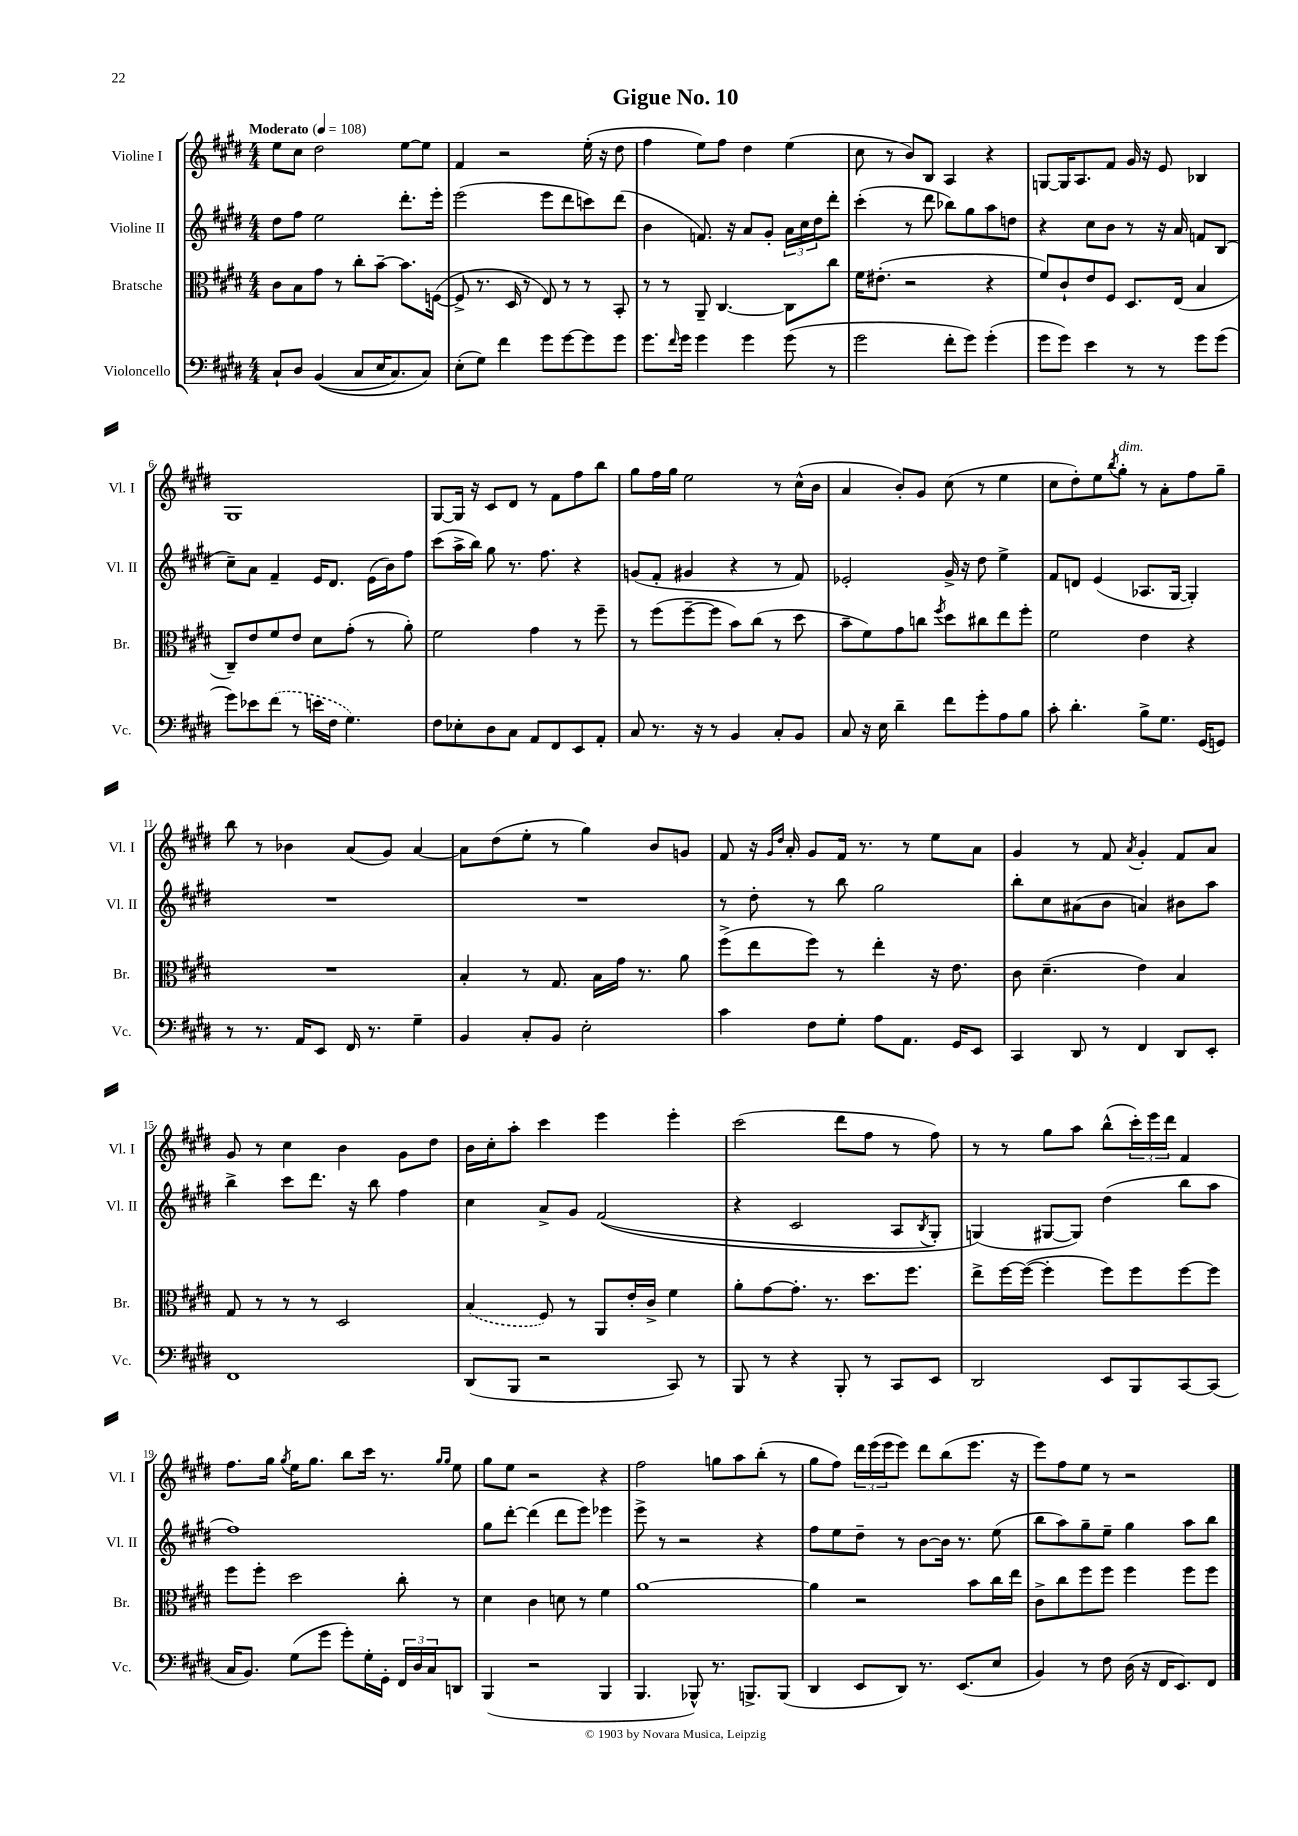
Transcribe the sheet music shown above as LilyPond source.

\header { title = "Gigue No. 10" }
<<
\new StaffGroup <<
\new Staff = "s0" \with { instrumentName = "Violine I" shortInstrumentName = "Vl. I" } {
    \clef treble \key e \major \numericTimeSignature \time 4/4 \tempo "Moderato" 4 = 108
    e''8 cis''8 dis''2 e''8~ e''8 |
    fis'4 r2 e''16-.( r16 dis''8 |
    fis''4 e''8) fis''8 dis''4 e''4( |
    cis''8 r8 b'8) b8 a4 r4 |
    g8~ g16 a8. fis'8 gis'16 r16 e'8 bes4 |
    gis1 |
    gis8~ gis16 r16 cis'8 dis'8 r8 fis'8 fis''8 b''8 |
    gis''8 fis''16 gis''16 e''2 r8 cis''16-^( b'16 |
    a'4 b'8-.) gis'8 cis''8( r8 e''4 |
    cis''8 dis''8-.) e''8 \acciaccatura { b''8 } gis''8-.^\markup { \italic "dim." } r8 a'8-. fis''8 gis''8-- |
    b''8 r8 bes'4 a'8( gis'8) a'4~ |
    a'8 dis''8( e''8-. r8 gis''4) b'8 g'8 |
    fis'8 r16 \grace { gis'16 dis''16 } a'16-. gis'8 fis'16 r8. r8 e''8 a'8 |
    gis'4 r8 fis'8 \acciaccatura { a'8 } gis'4-. fis'8 a'8 |
    gis'8 r8 cis''4 b'4 gis'8 dis''8 |
    b'16 cis''16-. a''8-. cis'''4 e'''4 e'''4-. |
    cis'''2( dis'''8 fis''8 r8 fis''8) |
    r8 r8 gis''8 a''8 b''8-^( \tuplet 3/2 { cis'''16-.) e'''16 dis'''16 } fis'4 |
    fis''8. gis''16 \acciaccatura { gis''8 } e''16 gis''8. b''8 cis'''16 r8. \grace { gis''16 gis''16 } e''8 |
    gis''8 e''8 r2 r4 |
    fis''2 g''8 a''8 b''8-.( r8 |
    gis''8 fis''8) \tuplet 3/2 { dis'''16 e'''16( e'''16 } e'''8) dis'''8 b''8( e'''8. r16 |
    e'''8) fis''8 e''8 r8 r2 \bar "|." |
}
\new Staff = "s1" \with { instrumentName = "Violine II" shortInstrumentName = "Vl. II" } {
    \clef treble \key e \major \numericTimeSignature \time 4/4
    dis''8 fis''8 e''2 dis'''8.-. e'''16-. |
    e'''2( e'''8 dis'''8 c'''8) dis'''8( |
    b'4 f'8.) r16 a'8 gis'8-. \tuplet 3/2 { a'16 cis''16 dis''16 } dis'''8-. |
    cis'''4-.( r8 dis'''8 bes''8) gis''8 a''8 d''8 |
    r4 cis''8 b'8 r8 r16 a'16 f'8 b8( |
    cis''8--) a'8 fis'4-- e'16 dis'8. e'16( b'16) fis''8 |
    cis'''8( a''16-> b''16) gis''8 r8. fis''8. r4 |
    g'8( fis'8-. gis'4 r4 r8 fis'8) |
    ees'2-. gis'16-> r16 dis''8 e''4-> |
    fis'8 d'8 e'4( aes8. gis16~ gis4-.) |
    R1 |
    R1 |
    r8 dis''8-. r8 b''8 gis''2 |
    b''8-. cis''8 ais'8( b'8 a'4) bis'8 a''8 |
    b''4-> cis'''8 dis'''8. r16 b''8 fis''4 |
    cis''4 a'8-> gis'8 fis'2(\( |
    r4 cis'2 a8 \acciaccatura { b8 } gis8-.) |
    g4(\) gis8~ gis8) dis''4( b''8 a''8 |
    fis''1) |
    gis''8 dis'''8~-. dis'''4( dis'''8 e'''8) ees'''4 |
    e'''8-> r8 r2 r4 |
    fis''8 e''8 dis''8-- r8 b'8~ b'16 r8. e''8( |
    b''8 a''8) gis''8-- e''8-- gis''4 a''8 b''8 \bar "|." |
}
\new Staff = "s2" \with { instrumentName = "Bratsche" shortInstrumentName = "Br." } {
    \clef alto \key e \major \numericTimeSignature \time 4/4
    cis'8 b8 gis'8 r8 cis''8-. b'8~-- b'8. f16~( |
    f8-> r8. dis16 r8 e8) r8 r8 b,8-. |
    r8 r8 a,8-- cis4.~ cis8 cis''8 |
    fis'16 eis'8.-.( r2 r4 |
    fis'8) cis'8-! e'8 fis8 dis8. e16( b4 |
    cis8--) e'8 fis'8 e'8 dis'8 gis'8-.( r8 a'8-.) |
    fis'2 gis'4 r8 fis''8-- |
    r8 fis''8( fis''8~-- fis''8 b'8) cis''8( r8 dis''8 |
    b'8-- fis'8) gis'8 c''8 \acciaccatura { fis''8 } dis''8 cis''8 e''8 fis''8-. |
    fis'2 e'4 r4 |
    R1 |
    b4-. r8 gis8. b16 gis'16 r8. a'8 |
    fis''8->( e''8 fis''8) r8 e''4-. r16 e'8. |
    cis'8 dis'4.--( e'4) b4 |
    gis8 r8 r8 r8 dis2 |
    \once \slurDashed b4( fis8) r8 a,8 e'16-. cis'16-> fis'4 |
    a'8-. gis'8~ gis'8.-. r8. dis''8. fis''8. |
    e''8-> fis''16~ fis''16~( fis''4-. fis''8) fis''8 fis''8~ fis''8 |
    fis''8 fis''8-. dis''2 cis''8-. r8 |
    dis'4 cis'4 d'8 r8 fis'4 |
    a'1~ |
    a'4 r2 b'8 cis''16 e''16 |
    cis'8-> cis''8 fis''8 fis''8 fis''4 fis''8 fis''8 \bar "|." |
}
\new Staff = "s3" \with { instrumentName = "Violoncello" shortInstrumentName = "Vc." } {
    \clef bass \key e \major \numericTimeSignature \time 4/4
    cis8-! dis8 b,4(\( cis8 e16 cis8.) cis8\) |
    e8-.( gis8) fis'4 gis'8 gis'8~ gis'8 gis'8 |
    gis'8. \grace { fis'16 } gis'16 gis'4 gis'4 gis'8( r8 |
    gis'2 fis'8-. gis'8) gis'4-.( |
    gis'8 gis'8) e'4 r8 r8 gis'8 gis'8( |
    gis'8) ees'8 \once \slurDashed fis'8( r8 e'16 fis16 gis4.) |
    fis8 ees8-. dis8 cis8 a,8 fis,8 e,8 a,8-. |
    cis8 r8. r16 r8 b,4 cis8-. b,8 |
    cis8 r16 e16 dis'4-- fis'8 gis'8-. a8 b8 |
    cis'8-. dis'4.-. b8-> gis8. gis,16( g,8) |
    r8 r8. a,16 e,8 fis,16 r8. gis4-- |
    b,4 cis8-. b,8 e2-. |
    cis'4 fis8 gis8-. a8 a,8. gis,16 e,8 |
    cis,4 dis,8 r8 fis,4 dis,8 e,8-. |
    fis,1 |
    dis,8( b,,8 r2 cis,8) r8 |
    b,,8 r8 r4 b,,8-. r8 cis,8 e,8 |
    dis,2 e,8 b,,8 cis,8~ cis,8( |
    cis16 b,8.) gis8( gis'8 gis'8-.) gis16-. gis,16-. \tuplet 3/2 { fis,16 dis16 cis16 } d,8 |
    b,,4( r2 b,,4 |
    b,,4. bes,,8-^) r8. b,,8.-> b,,8( |
    dis,4 e,8 dis,8) r8. e,8.( e8 |
    b,4) r8 fis8 dis16( r16 fis,16 e,8.) fis,8 \bar "|." |
}
>>
>>
